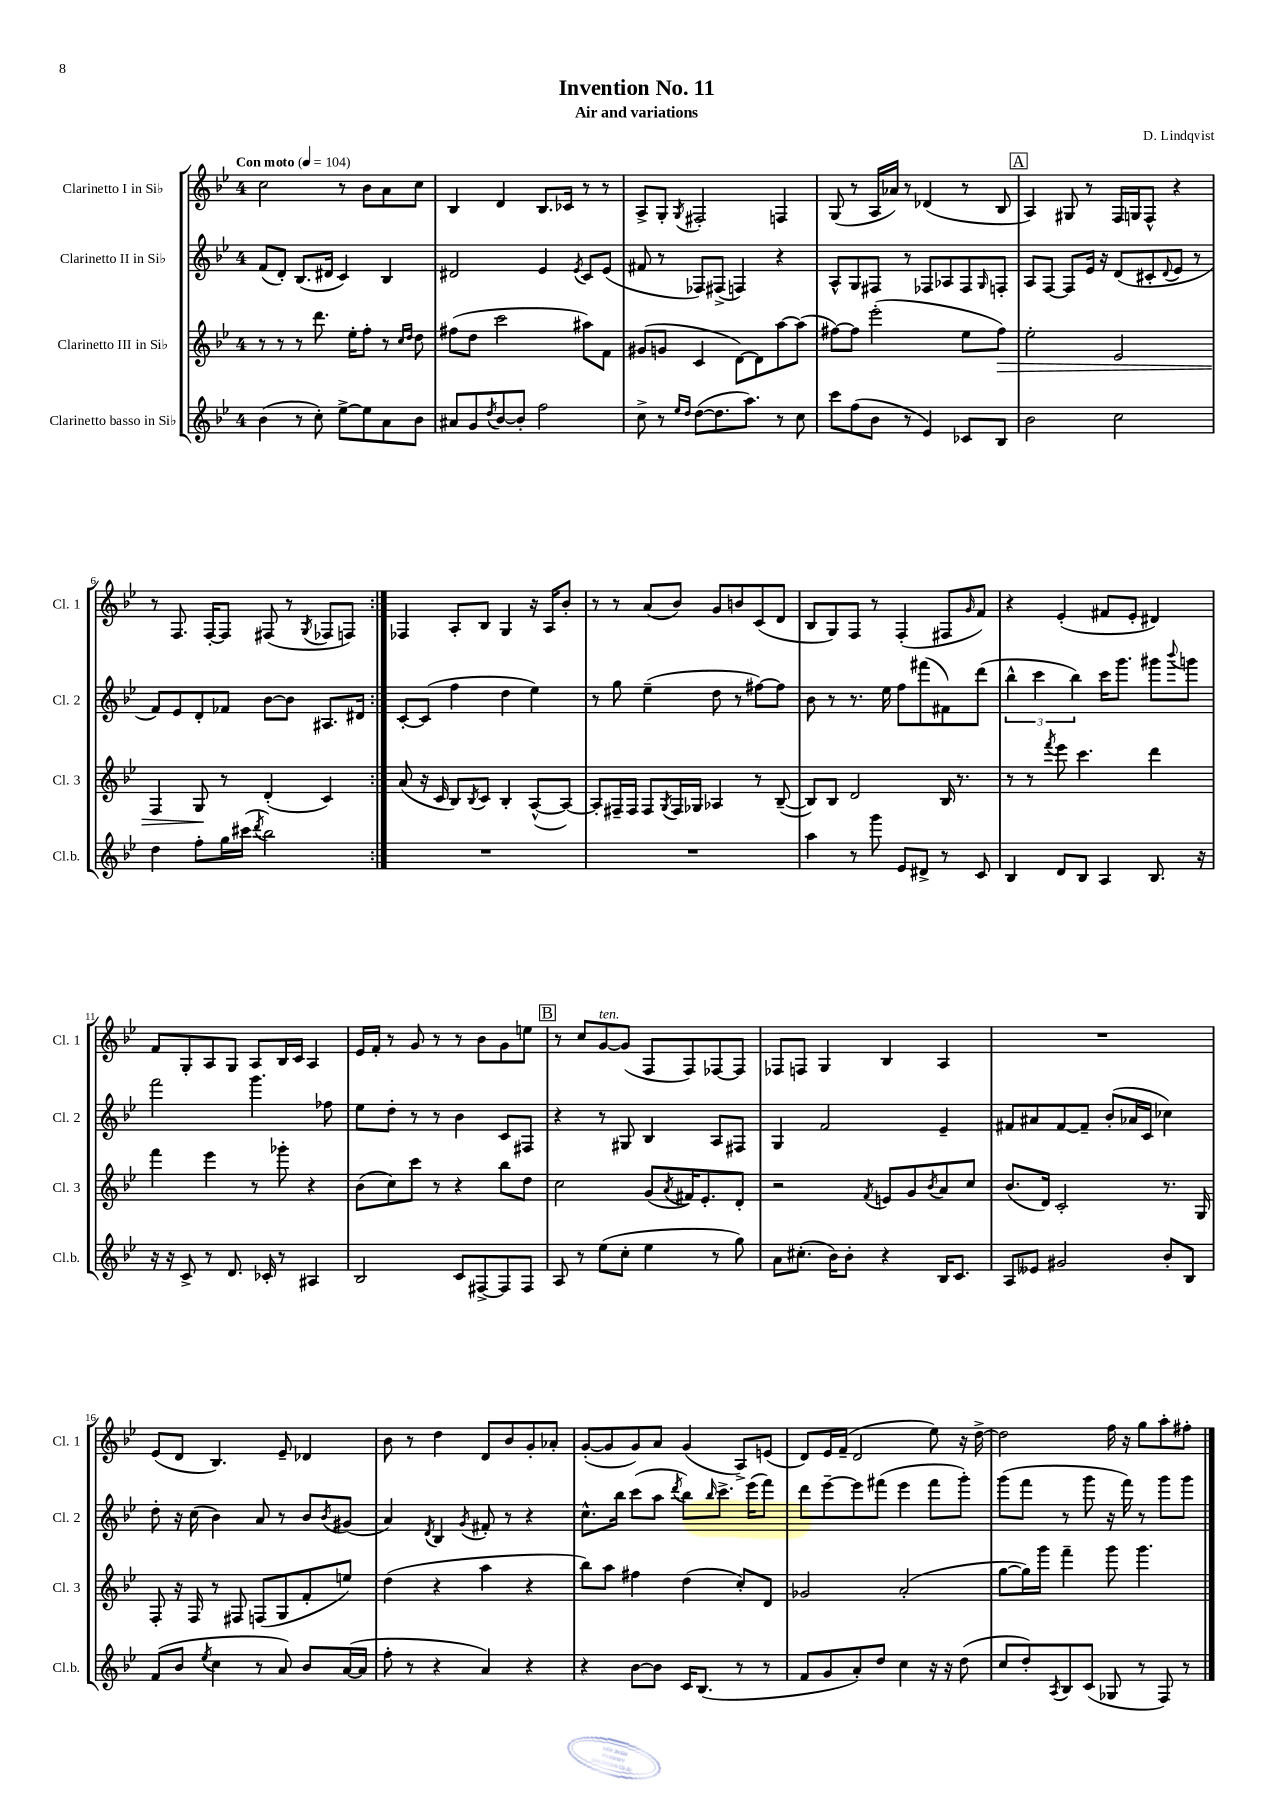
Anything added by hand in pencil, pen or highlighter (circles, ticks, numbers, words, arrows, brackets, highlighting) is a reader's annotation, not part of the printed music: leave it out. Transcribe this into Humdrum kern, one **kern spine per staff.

**kern	**kern	**dynam	**kern	**kern
*part4	*part3	*part3	*part2	*part1
*staff4	*staff3	*staff3	*staff2	*staff1
*I"Clarinetto basso in Si♭	*I"Clarinetto III in Si♭	*	*I"Clarinetto II in Si♭	*I"Clarinetto I in Si♭
*I'Cl.b.	*I'Cl. 3	*	*I'Cl. 2	*I'Cl. 1
*clefG2	*clefG2	*	*clefG2	*clefG2
*k[b-e-]	*k[b-e-]	*	*k[b-e-]	*k[b-e-]
*M4/4	*M4/4	*	*M4/4	*M4/4
*MM104	*MM104	*	*MM104	*MM104
=1	=1	=1	=1	=1
!	!	!	!	!LO:TX:a:B:t=Con moto
(4b-\	8r	.	(8f/L	2cc\
.	8r	.	8d'/J)	.
8r	8r	.	(8.B-/L	.
8cc'\)	8.ddd\	.	.	.
.	.	.	16d#X/Jk	.
[8ee-^\L	.	.	4c/)	8r
.	16ee-'\KL	.	.	.
8ee-\]	8ff'\J	.	.	8b-\L
8a\	8r	.	4B-/	8a\
.	16qqcc/LL	.	.	.
.	16qqdd/JJ	.	.	.
8b-\J	8dd\	.	.	8cc\J
=2	=2	=2	=2	=2
8a#X/L	(8ff#X\L	.	2d#X/	4B-/
8g/	8dd\J	.	.	.
8qdd/	.	.	.	.
[8b-/	2ccc\	.	.	4d/
8b-'/J]	.	.	.	.
2ff\	.	.	4e-/	8.B-/L
.	.	.	.	16c-X/Jk
.	.	.	8qe-/	.
.	8aa#X\L)	.	8c/L	8r
.	8f\J	.	(8e-/J	8r
=3	=3	=3	=3	=3
8cc^\	(8g#X/L	.	8f#X/	8A^/L
8r	8gn/J	.	8r	8G'/J
16qqee-/LL	.	.	.	.
16qqdd/JJ	.	.	.	8qG/
([8dd\L	4c/	.	8F-X/L)	2F#X'/
8.dd\]	.	.	(8F#X^/J	.
.	[8d\L)	.	4Fn/)	.
8.aa\J)	.	.	.	.
.	8d\]	.	.	.
8r	[8aa\	.	4r	4Fn/
8cc\	(8aa\J]	.	.	.
=4	=4	=4	=4	=4
8ccc\L	[8ff#X\L)	.	8A^^/L	(8G/
(8ff\	8ff#\J]	.	8G/	8r
8b-\J	(2eee-'\	.	8F#X/J	16A/LL
.	.	.	.	16a-X/JJ)
8r	.	.	8r	8r
4e-/)	.	.	8F-X/L	(4d-X/
.	.	.	8A-X/	.
8c-X/L	8ee-\L	.	8F-/	8r
.	.	.	16qqG/	.
!	!	!LO:HP:b	!	!
8B-/J	8ff#\J)	>	8Fn'/J	8B-/
!!LO:REH:place=s1:t=A
=5	=5	=5	=5	=5
2b-\	2ee-'\	.	8A/L	4A/)
.	.	.	[8F/J	.
.	.	.	8F/L]	8G#X/
.	.	.	16e-/Jk	8r
.	.	.	16r	.
2cc\	2e-/	.	(8d/L	16F/LL
.	.	.	.	16Gn/J
.	.	.	8c#X'/	8F^^/J
.	.	.	8qqd/	.
.	.	.	8e-/J	4r
.	.	.	8r	.
!!LO:LB:g=z
=6	=6	=6	=6	=6
4dd\	4F/	.	8f/L)	8r
.	.	.	8e-/	8.F/
8ff'\L	8G/	.	8d'/	.
.	.	.	.	[16F'/KL
16gg\L	8r	]	8f-X/J	8F/J]
(16ccc#X\JJ	.	.	.	.
8qddd/	.	.	.	.
2bb-\)	(4d'/	.	[8b-\L	(8F#X/
.	.	.	8b-\J]	8r
.	.	.	.	8qG/
.	4c/)	.	8.A#X/L	8F-X/L
.	.	.	.	8Fn/J)
.	.	.	16d#X/Jk	.
=7:|!	=7:|!	=7:|!	=7:|!	=7:|!
1r	(8a/	.	[8c'/L	4F-X/
.	16r	.	(8c/J]	.
.	16c/	.	.	.
.	8B-/L)	.	4ff\	8A'/L
.	8qB-/	.	.	.
.	8c/J	.	.	8B-/J
.	4B-'/	.	4dd\	4G/
.	([8A^^/L	.	4ee-\)	16r
.	.	.	.	16A/KL
.	8A/J_)	.	.	8b-'/J
=8	=8	=8	=8	=8
1r	8A'/L]	.	8r	8r
.	16F#X~/L	.	8gg\	8r
.	16F#/JJ	.	.	.
.	8F#/L	.	(4ee-~\	(8a/L
.	8qG/	.	.	.
.	16F#/L	.	.	8b-/J)
.	16G-X/JJ	.	.	.
.	4A-X/	.	8dd\	8g/L
.	.	.	8r	8bn/
.	8r	.	[8ff#X\L)	(8c/
.	([8B-~/	.	8ff#\J]	8d/J
=9	=9	=9	=9	=9
4aa\	8B-/L])	.	8b-\	8B-/L
.	8B-/J	.	8r	8G/)
8r	2d/	.	8.r	8F/J
8ggg\	.	.	.	8r
.	.	.	16ee-\	.
8e-/L	.	.	8ff\L	(4F'/
8d#X^/J	.	.	(8fff#X\	.
8r	16B-/	.	8f#X\)	8F#X/L
.	8.r	.	.	.
.	.	.	.	16qqg/
8c/	.	.	(8ddd\J	8f/J)
=10	=10	=10	=10	=10
4B-/	8r	.	6bb-^^\	4r
.	8r	.	.	.
.	.	.	6ccc\	.
.	8qfff/	.	.	.
8d/L	8eee-\	.	.	(4e-'/
.	.	.	6bb-\)	.
8B-/J	4.ccc\	.	.	.
4A/	.	.	16ccc\KL	8f#X/L
.	.	.	8.ggg\J	.
.	.	.	.	8e-'/J
8.B-/	4ddd\	.	8ggg#X\L	4d#X/)
.	.	.	8qqbbb-/	.
.	.	.	8gggn\J	.
16r	.	.	.	.
!!LO:LB:g=z
=11	=11	=11	=11	=11
16r	4fff\	.	2fff\	8f/L
16r	.	.	.	.
8c^/	.	.	.	8G'/
8r	4eee-\	.	.	8A/
8.d/	.	.	.	8G/J
.	8r	.	4.ggg\	8A/L
16c-X'/	.	.	.	.
8r	8ggg-X'\	.	.	16B-/L
.	.	.	.	16c/JJ
4A#X/	4r	.	.	4A/
.	.	.	8ff-X\	.
=12	=12	=12	=12	=12
2B-/	(8b-\L	.	8ee-\L	16e-/LL
.	.	.	.	16f'/JJ
.	8cc\)	.	8dd'\J	8r
.	8ccc\J	.	8r	8g/
.	8r	.	8r	8r
8c/L	4r	.	4b-\	8r
[8F#X^/	.	.	.	8b-\L
8F#/]	8bb-\L	.	8c/L	8g\
8F#/J	8dd\J	.	8F#X/J	8een\J
!!LO:REH:place=s1:t=B
=13	=13	=13	=13	=13
8A/	2cc\	.	4r	8r
8r	.	.	.	8cc/L
!	!	!	!	!LO:TX:a:i:t=ten.
(8ee-\L	.	.	8r	[8g/
8cc'\J	.	.	8G#X/	(8g/J]
4ee-\	(8g/L	.	4B-/	8F/L
.	8qa/	.	.	.
.	16f#X/K)	.	.	8F/)
.	8.e-'/	.	.	.
8r	.	.	8A/L	[8F-X/
8gg\)	8d'/J	.	8F#X/J	8F-/J]
=14	=14	=14	=14	=14
8a\L	2r	.	4G/	8F-X/L
(8.cc#X'\J	.	.	.	8Fn/J
.	.	.	2f/	4G/
16b-\KL)	.	.	.	.
8b-'\J	.	.	.	.
.	8qf/	.	.	.
4r	8en/L	.	.	4B-/
.	8g/	.	.	.
.	8qb-/	.	.	.
16B-/KL	8a/	.	4e-~/	4A/
8.c/J	.	.	.	.
.	8cc/J	.	.	.
=15	=15	=15	=15	=15
8A/L	(8.b-/L	.	8f#X/L	1r
8e--X/J	.	.	8a#X/	.
.	16d/Jk)	.	.	.
2g#X/	2c'/	.	[8f#/	.
.	.	.	8f#~/J]	.
.	.	.	(8b-'/L	.
.	.	.	16a-X/L	.
.	.	.	16c/JJ	.
8b-'/L	8.r	.	4cc-X\)	.
8B-/J	.	.	.	.
.	16G/	.	.	.
!!LO:LB:g=z
=16	=16	=16	=16	=16
(8f/L	8F'/	.	8dd'\	(8e-/L
8b-/J	16r	.	16r	8d/J
.	16F/	.	(16cc\	.
8qee-/	.	.	.	.
4cc\	8r	.	4b-\)	4.B-/)
.	8F#X/	.	.	.
8r	(8Fn/L	.	8a/	.
8a/)	8G/	.	8r	8e-~/
8b-/L	8f'/	.	8b-/L	4d-X/
.	.	.	8qb-/	.
([16a/L	8een/J)	.	(8g#X/J	.
16a/JJ]	.	.	.	.
=17	=17	=17	=17	=17
8ff'\	(4dd\	.	4a/)	8b-\
8r	.	.	.	8r
.	.	.	8qd/	.
4r	4r	.	4B-/	4dd\
.	.	.	8qg/	.
4a/)	4aa\	.	8f#X'/	8d/L
.	.	.	8r	8b-/
4r	4r	.	4r	8g'/
.	.	.	.	8a-X'/J
=18	=18	=18	=18	=18
4r	8bb-\L)	.	8.cc^^\L	([8g'/L
.	8aa\J	.	.	8g/]
.	.	.	16bb-\Jk	.
[8b-\L	4ff#X\	.	(8ccc\L	8g/)
8b-\J]	.	.	8aa\J	8a/J
.	.	.	8qddd/	.
16c/KL	(4dd\	.	8bb-\L)	(4g/
(8.B-/J	.	.	.	.
.	.	.	16qqbb-/	.
.	.	.	8.ccc^\J	.
8r	8cc'/L)	.	.	8A^/L)
.	.	.	(16eee-\KL	.
8r	8d/J	.	8fff\J)	(8en/J
=19	=19	=19	=19	=19
8f/L	2g-X/	.	8ddd\L	8d/L)
8g/	.	.	[8eee-~\	16e-/L
.	.	.	.	(16f~/JJ
8a'/)	.	.	8eee-\]	2d/
8dd/J	.	.	(8fff#X\J	.
4cc\	(2a'/	.	4eee-\	.
16r	.	.	8fff#\L	8ee-\)
16r	.	.	.	.
(8dd\	.	.	8ggg'\J)	16r
.	.	.	.	[16dd^\
=20	=20	=20	=20	=20
8cc/L	[8gg\L	.	(8ggg\L	2dd\]
8dd'/)	16gg\L])	.	8fff\J	.
.	16ggg\JJ	.	.	.
8qA/	.	.	.	.
8B-/	4fff~\	.	8r	.
(8c/J	.	.	8ggg\	.
8G-X/	8ggg\	.	16r	16ff\
.	.	.	16fff\)	16r
8r	4.ggg\	.	8r	8gg\L
8F/)	.	.	8ggg\L	8aa'\
8r	.	.	8ggg\J	8ff#X'\J
==	==	==	==	==
*-	*-	*-	*-	*-
